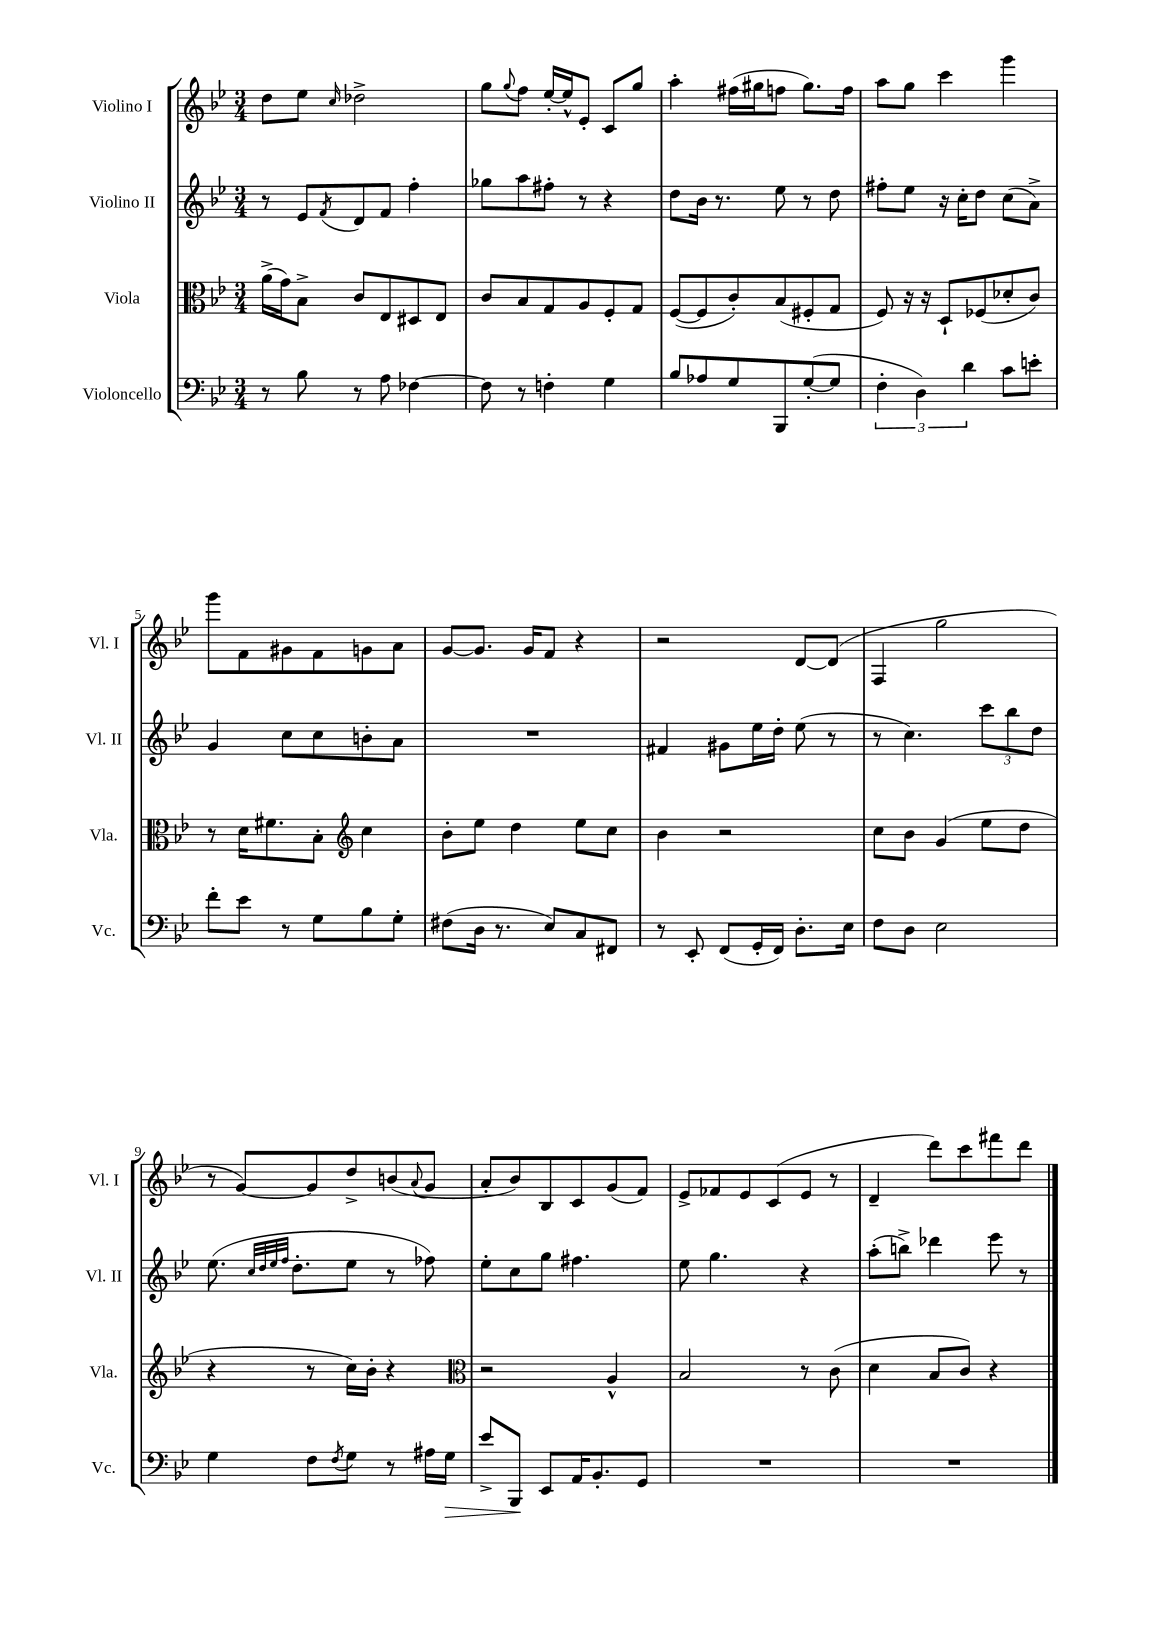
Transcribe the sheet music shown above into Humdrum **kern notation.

**kern	**kern	**kern	**kern
*staff4	*staff3	*staff2	*staff1
*clefF4	*clefC3	*clefG2	*clefG2
*k[b-e-]	*k[b-e-]	*k[b-e-]	*k[b-e-]
*M3/4	*M3/4	*M3/4	*M3/4
8r	(16a^	8r	8dd
.	16g)	.	.
8B-	8B-^	8e-	8ee-
.	.	8qf	16qqcc
8r	8c	8d	2dd-^
8A	8E-	8f	.
[4F-	8D#	4ff'	.
.	8E-	.	.
=	=	=	=
8F-]	8c	8gg-	8gg
.	.	.	8qqgg
8r	8B-	8aa	8ff
4F'	8G	8ff#'	[16ee-'
.	.	.	16ee-^^]
.	8A	8r	8e-'
4G	8F'	4r	8c
.	8G	.	8gg
=	=	=	=
8B-	([8F	8dd	4aa'
8A-	8F]	16b-	.
.	.	8.r	.
8G	8c')	.	(16ff#
.	.	.	16gg#
8BBB-	(8B-	8ee-	8ff
([8G'	8F#'	8r	8.gg#)
8G]	8G	8dd	.
.	.	.	16ff
=	=	=	=
6F'	8F)	8ff#'	8aa
.	16r	8ee-	8gg
6D)	.	.	.
.	16r	.	.
.	8D`	16r	4ccc
.	.	16cc'	.
6d	.	.	.
.	(8F-	8dd	.
8c	8d-'	(8cc	4ggg
8e'	8c)	8a^)	.
=	=	=	=
8f'	8r	4g	8ggg
8e-	16d	.	8f
.	8.f#	.	.
8r	.	8cc	8g#
8G	8B-'	8cc	8f
*	*clefG2	*	*
8B-	4cc	8b'	8g
8G'	.	8a	8a
=	=	=	=
(8F#	8b-'	2.r	[8g
16D	8ee-	.	8.g]
8.r	.	.	.
.	4dd	.	.
.	.	.	16g
8E-)	.	.	8f
8C	8ee-	.	4r
8FF#	8cc	.	.
=	=	=	=
8r	4b-	4f#	2r
8EE-'	.	.	.
(8FF	2r	8g#	.
16GG'	.	16ee-	.
16FF)	.	16dd'	.
8.D'	.	(8ee-	[8d
.	.	8r	(8d]
16E-	.	.	.
=	=	=	=
8F	8cc	8r	4F
8D	8b-	4.cc)	.
2E-	(4g	.	2gg
.	8ee-	12ccc	.
.	.	12bb-	.
.	8dd	.	.
.	.	12dd	.
=	=	=	=
4G	4r	(8.ee-	8r
.	.	.	[8g)
.	.	32qqcc	.
.	.	32qqdd	.
.	.	32qqee-	.
.	.	32qqff	.
.	.	8.dd'	.
8F	8r	.	8g]
8qF	.	.	.
8G	16cc)	8ee-	8dd^
.	16b-'	.	.
8r	4r	8r	(8b
.	.	.	8qqa
16A#	.	8ff-)	8g
16G	.	.	.
=	=	=	=
*	*clefC3	*	*
8e-^	2r	8ee-'	8a'
8BBB-	.	8cc	8b-)
8EE-	.	8gg	8B-
16AA	.	4.ff#	8c
8.BB-'	.	.	.
.	4A^^	.	(8g
8GG	.	.	8f)
=	=	=	=
2.r	2B-	8ee-	8e-^
.	.	4.gg	8f-
.	.	.	8e-
.	.	.	(8c
.	8r	4r	8e-
.	(8c	.	8r
=	=	=	=
2.r	4d	(8aa'	4d~
.	.	8bb^)	.
.	8B-	4ddd-	8ddd)
.	8c)	.	8ccc
.	4r	8eee-	8fff#
.	.	8r	8ddd
==	==	==	==
*-	*-	*-	*-
